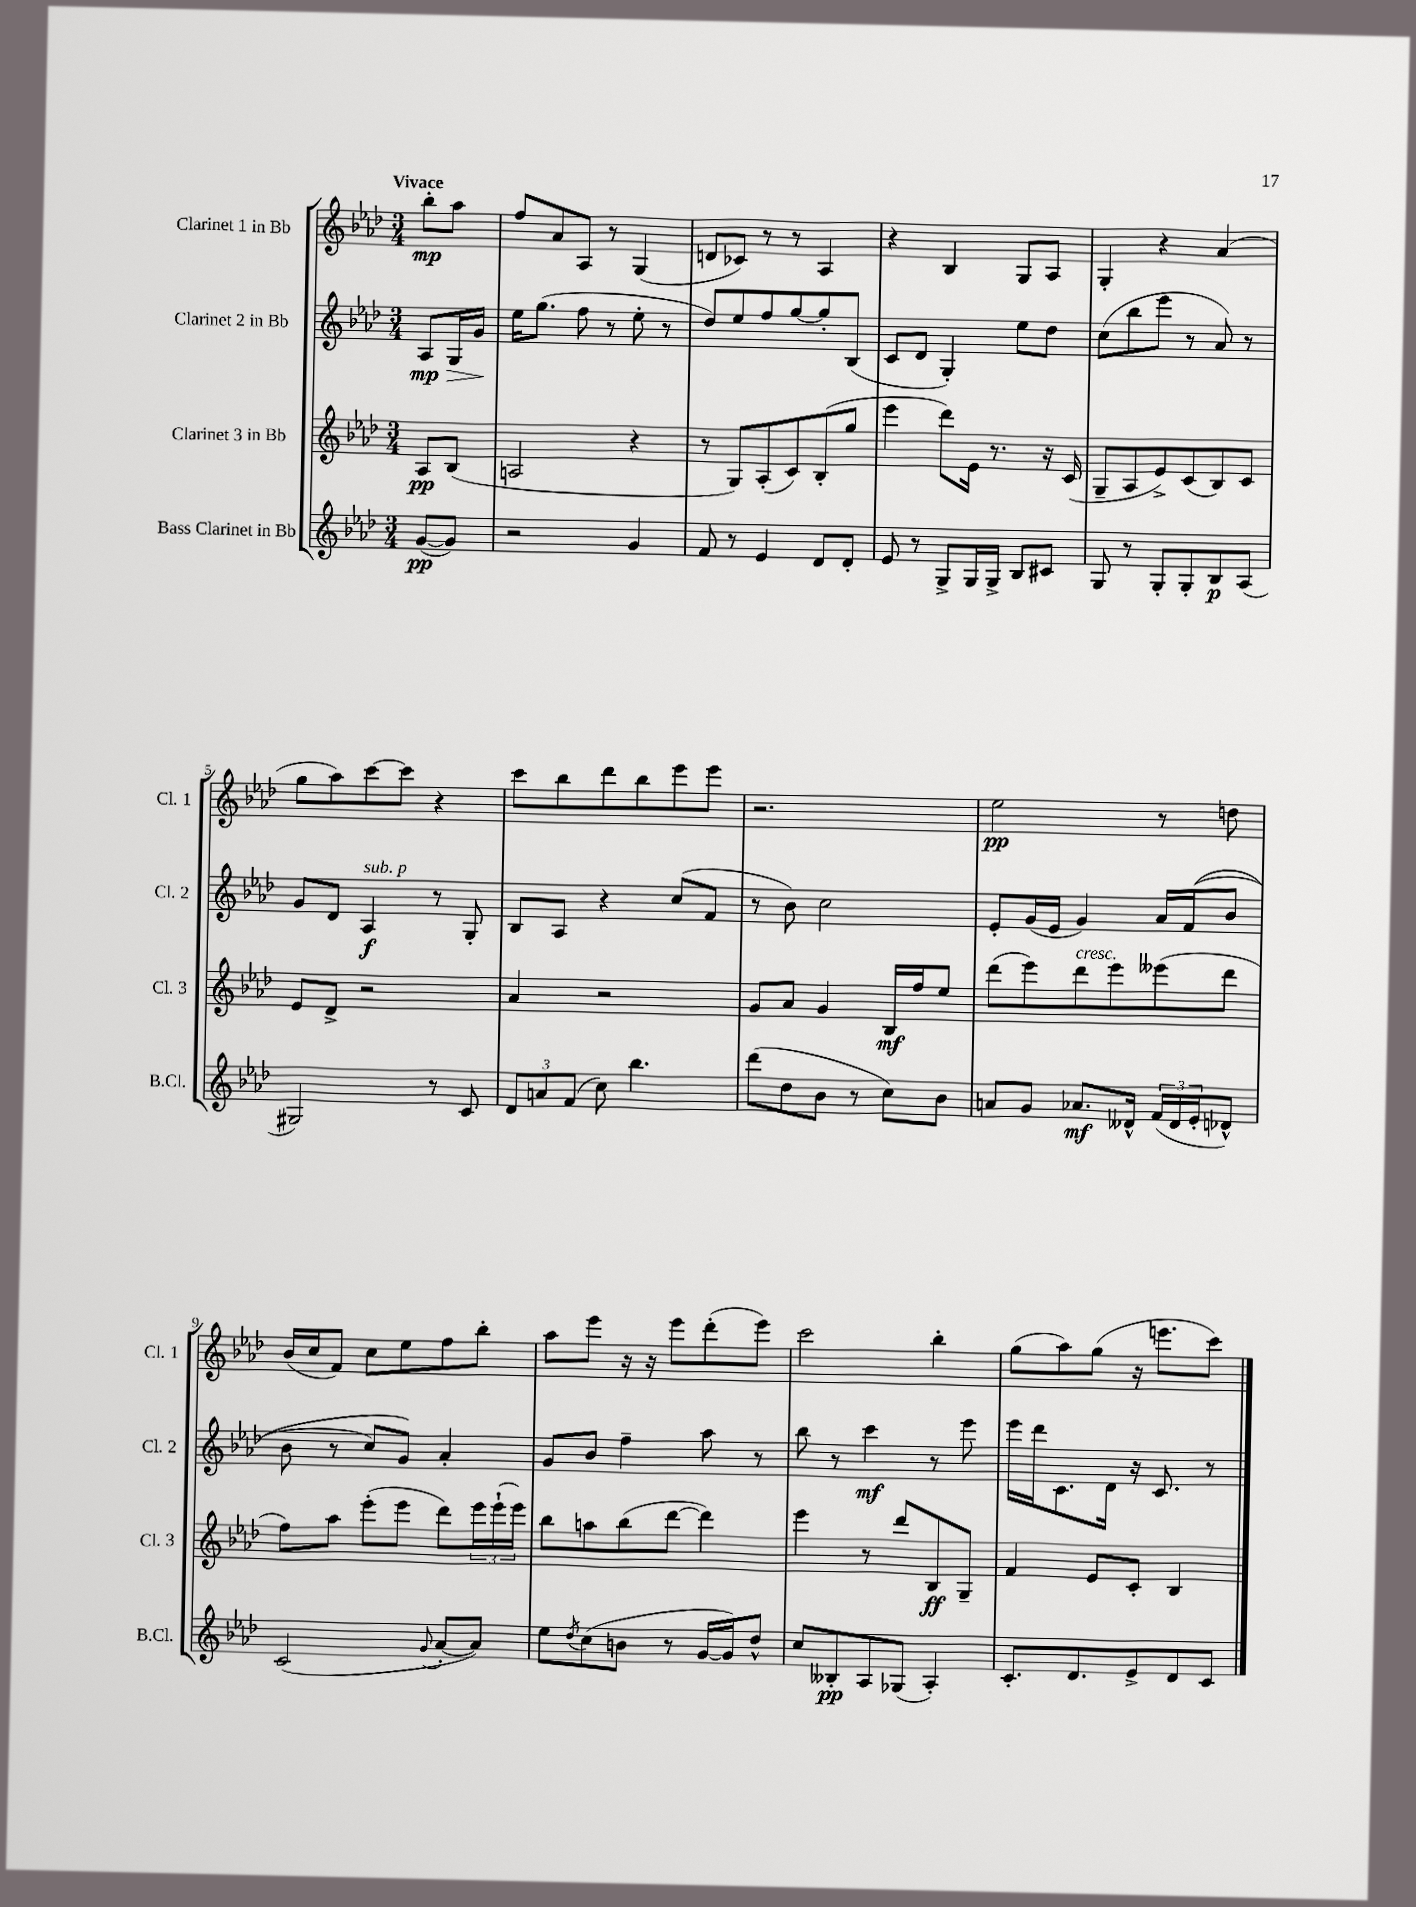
<<
\new StaffGroup <<
\new Staff = "s0" \with { instrumentName = "Clarinet 1 in Bb" shortInstrumentName = "Cl. 1" } {
    \clef treble \key aes \major \numericTimeSignature \time 3/4 \partial 4 \tempo "Vivace"
    bes''8-.\mp aes''8 |
    f''8 aes'8 aes8 r8 g4( |
    d'8 ces'8) r8 r8 aes4 |
    r4 bes4 g8 aes8 |
    g4-. r4 aes'4( |
    g''8 aes''8) c'''8~ c'''8 r4 |
    c'''8 bes''8 des'''8 bes''8 ees'''8 ees'''8 |
    r2. |
    ees''2\pp r8 d''8 |
    bes'16( c''16 f'8) c''8 ees''8 f''8 bes''8-. |
    aes''8 ees'''8 r16 r16 ees'''8 des'''8-.( ees'''8) |
    c'''2 bes''4-. |
    g''8( aes''8) g''8( r16 e'''8. c'''8) \bar "|." |
}
\new Staff = "s1" \with { instrumentName = "Clarinet 2 in Bb" shortInstrumentName = "Cl. 2" } {
    \clef treble \key aes \major \numericTimeSignature \time 3/4 \partial 4
    aes8\mp\> g16 g'16\! |
    ees''16 g''8.( f''8 r8 ees''8-. r8 |
    des''8) ees''8 f''8 g''8~ g''8-. bes8( |
    c'8 des'8 g4-.) ees''8 des''8 |
    c''8( bes''8 ees'''8 r8 aes'8) r8 |
    g'8 des'8 aes4\f^\markup { \italic "sub. p" } r8 g8-. |
    bes8 aes8 r4 c''8( f'8 |
    r8 bes'8) c''2 |
    ees'8-. g'16( ees'16 g'4) aes'16 f'16(\( bes'8 |
    bes'8 r8 c''8) g'8\) aes'4-. |
    g'8 bes'8 f''4-- aes''8 r8 |
    bes''8 r8 c'''4\mf r8 ees'''8 |
    ees'''16 des'''16 c'8. des'16 r16 c'8. r8 \bar "|." |
}
\new Staff = "s2" \with { instrumentName = "Clarinet 3 in Bb" shortInstrumentName = "Cl. 3" } {
    \clef treble \key aes \major \numericTimeSignature \time 3/4 \partial 4
    aes8\pp bes8( |
    a2 r4 |
    r8 g8) aes8-.( c'8) bes8-.( g''8 |
    ees'''4 des'''8) ees'16 r8. r16 c'16( |
    g8-- aes8 ees'8->) c'8( bes8) c'8 |
    ees'8 des'8-> r2 |
    aes'4 r2 |
    g'8 aes'8 g'4 bes16\mf f''16 ees''8 |
    des'''8( ees'''8) des'''8^\markup { \italic "cresc." } ees'''8 eeses'''8( des'''8 |
    f''8) aes''8 ees'''8-.( ees'''8 des'''8) \tuplet 3/2 { ees'''16 ees'''16-!( ees'''16) } |
    bes''8 a''8 bes''8( des'''8~ des'''4) |
    ees'''4 r8 des'''8 bes8\ff g8-- |
    f'4 ees'8 c'8-. bes4 \bar "|." |
}
\new Staff = "s3" \with { instrumentName = "Bass Clarinet in Bb" shortInstrumentName = "B.Cl." } {
    \clef treble \key aes \major \numericTimeSignature \time 3/4 \partial 4
    g'8~\pp( g'8) |
    r2 g'4 |
    f'8 r8 ees'4 des'8 des'8-. |
    ees'8 r8 g8-> g16 g16-> bes8 cis'8 |
    g8 r8 g8-. g8-. bes8\p aes8( |
    gis2) r8 c'8 |
    \tuplet 3/2 { des'8 a'8 f'8( } c''8) bes''4. |
    des'''8( des''8 bes'8 r8 c''8) bes'8 |
    a'8 g'8 aes'8.\mf deses'16-^ \tuplet 3/2 { f'16( deses'16 ees'16-. } des'8-^) |
    c'2( \appoggiatura { g'8 } aes'8~-. aes'8) |
    ees''8 \acciaccatura { des''8 } c''8( b'8 r8 g'16~ g'16) des''8-^ |
    c''8 beses8-.\pp aes8 ges8( aes4-.) |
    c'8.-. des'8. ees'8-> des'8 c'8 \bar "|." |
}
>>
>>
